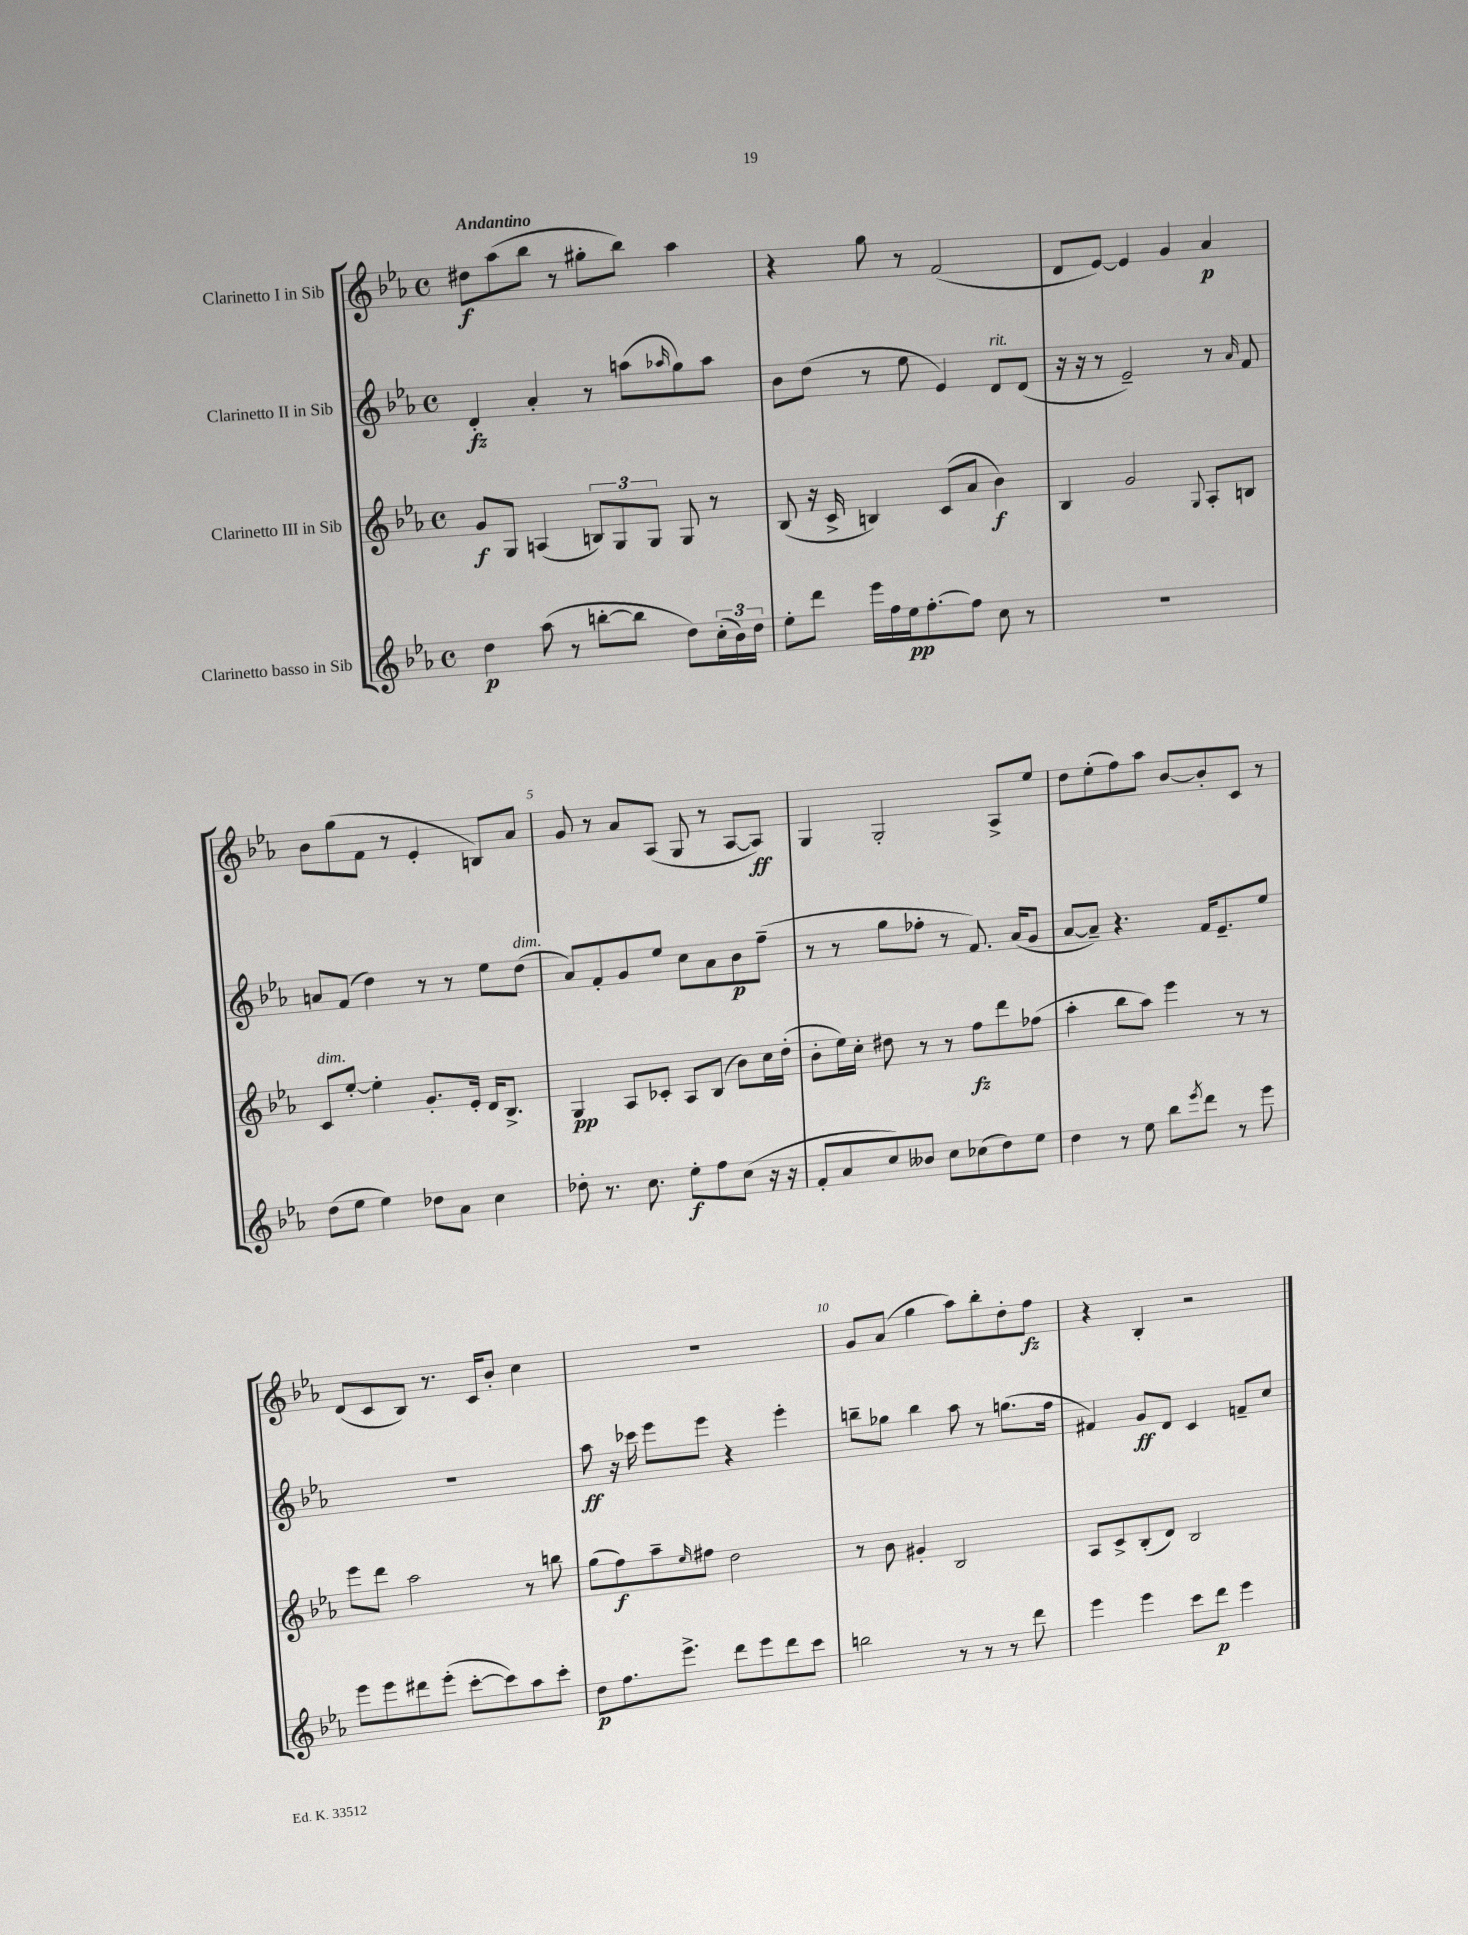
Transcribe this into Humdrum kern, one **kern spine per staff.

**kern	**kern	**kern	**kern
*staff4	*staff3	*staff2	*staff1
*clefG2	*clefG2	*clefG2	*clefG2
*k[b-e-a-]	*k[b-e-a-]	*k[b-e-a-]	*k[b-e-a-]
*M4/4	*M4/4	*M4/4	*M4/4
*met(c)	*met(c)	*met(c)	*met(c)
4dd\	8g/L	4d'/	8dd#\L
.	8G/J	.	(8aa-\
(8aa-\	(4A/	4a-'/	8bb-\J
8r	.	.	8r
[8bb'\L	12B/L)	8r	8gg#'\L
.	12G/	.	.
8bb\]J	.	(8aa\L	8bb-\J)
.	12G/J	.	.
.	.	16qqaa-/	.
8dd\L)	8G/	8gg\)	4aa-\
(24cc'\L	8r	8aa-\J	.
24b-\)	.	.	.
24dd\JJ	.	.	.
=	=	=	=
8ee-'\L	(8B-/	8b-\L	4r
8ddd\J	16r	(8dd\J	.
.	16c^/	.	.
16eee-\LL	4B/)	8r	8gg\
16ff\	.	.	.
16ee-\J	.	8ee-\	8r
[8.ff'\	.	.	.
.	(8c/L	4e-/)	(2f/
8ff\]J	8a-/J	.	.
8cc\	4b-\)	8d/L	.
8r	.	(8d/J	.
=	=	=	=
1r	4B-/	16r	8d/L
.	.	16r	.
.	.	8r	[8e-/J)
.	2g/	2e-~/)	4e-/]
.	.	.	4g/
.	8qqG/	.	.
.	8A-'/L	8r	4a-/
.	.	16qqa-/	.
.	8B/J	8f/	.
=	=	=	=
(8dd\L	8c/L	8a/L	8b-\L
8ee-\J	[8ee-'/J	(8f/J	(8gg\
4ee-\)	4ee-'\]	4dd\)	8f\J
.	.	.	8r
8dd-\L	8.g'/L	8r	4e-'/
8a-\J	.	8r	.
.	16e-'/Jk	.	.
4cc\	16d/LK	8ee-\L	8B/L)
.	8.B-^/J	.	.
.	.	(8dd\J	8a-/J
=	=	=	=
8dd-'\	4G/	8a-/L)	8g/
8.r	.	8f'/	8r
.	8A-/L	8g/	8a-/L
8.cc\	.	.	.
.	8c-'/J	8ee-/J	(8A-/J
8ee-'\L	8A-/L	8cc\L	8G/
8ff\	(8B-/J	8a-\	8r
(8cc\J	8b-\L)	8b-\	[8A-/L
16r	16cc\L	(8ff~\J	8A-/]J)
16r	(16dd'\JJ	.	.
=	=	=	=
8f'/L	8b-'\L	8r	4G/
8a-/	16ee-\L)	8r	.
.	16cc'\JJ	.	.
8cc/)	8dd#\	8gg\L	2G'/
8b--/J	8r	8ff-'\J	.
8cc\L	8r	8r	.
(8cc-\	8ff\L	8.f/)	.
8dd\)	8ddd\	.	8A-^/L
.	.	(16a-/LK	.
8ee-\J	(8ff-\J	8g/J	8ee-/J
=	=	=	=
4dd\	4aa-'\	[8a-/L	8dd\L
.	.	8a-~/]J)	(8ee-'\
8r	8bb-\L	4.r	8ff\)
8ee-\	8aa-\J)	.	8aa-\J
8bb-\L	4eee-\	.	[8b-/L
8qeee-/	.	.	.
8ddd\J	.	16f/LK	8b-'/]
.	.	8.e-~/	.
8r	8r	.	8c/J
8eee-\	8r	8ee-/J	8r
=	=	=	=
8eee-\L	8eee-\L	1r	(8d/L
8eee-\	8ddd\J	.	8c/
8ddd#\	2aa-\	.	8B-/J)
(8eee-'\J	.	.	8.r
[8ccc'\L	.	.	.
.	.	.	16c/LK
8ccc\])	.	.	8b-'/J
8aa-\	8r	.	4cc\
8ccc'\J	8bb\	.	.
=	=	=	=
8dd\L	(8gg\L	8aa-\	1r
8.ff\	8ff\)	16r	.
.	.	16ccc-\	.
.	8aa-~\	8eee-\L	.
8.eee-^\J	.	.	.
.	16qqee-/	.	.
.	8ff#\J	8eee-\J	.
8ddd\L	2dd\	4r	.
8eee-\	.	.	.
8ddd\	.	4eee-'\	.
8ccc\J	.	.	.
=	=	=	=
2bb\	8r	8bb~\L	8g/L
.	8b-\	8gg-\J	(8a-/J
.	4g#'/	4bb\	4gg\
8r	2B-/	8aa-\	8aa-\L)
8r	.	8r	8bb-'\
8r	.	(8.gg\L	8dd'\
8ddd\	.	.	8ff\J
.	.	16ff\Jk	.
=	=	=	=
4eee-\	8A-/L	4f#/)	4r
.	8c^/	.	.
4eee-\	(8B-'/	8g/L	4B-'/
.	8d/J)	8d/J	.
8ccc\L	2B-/	4c/	2r
8ddd\J	.	.	.
4eee-\	.	8f~/L	.
.	.	8cc/J	.
==	==	==	==
*-	*-	*-	*-
